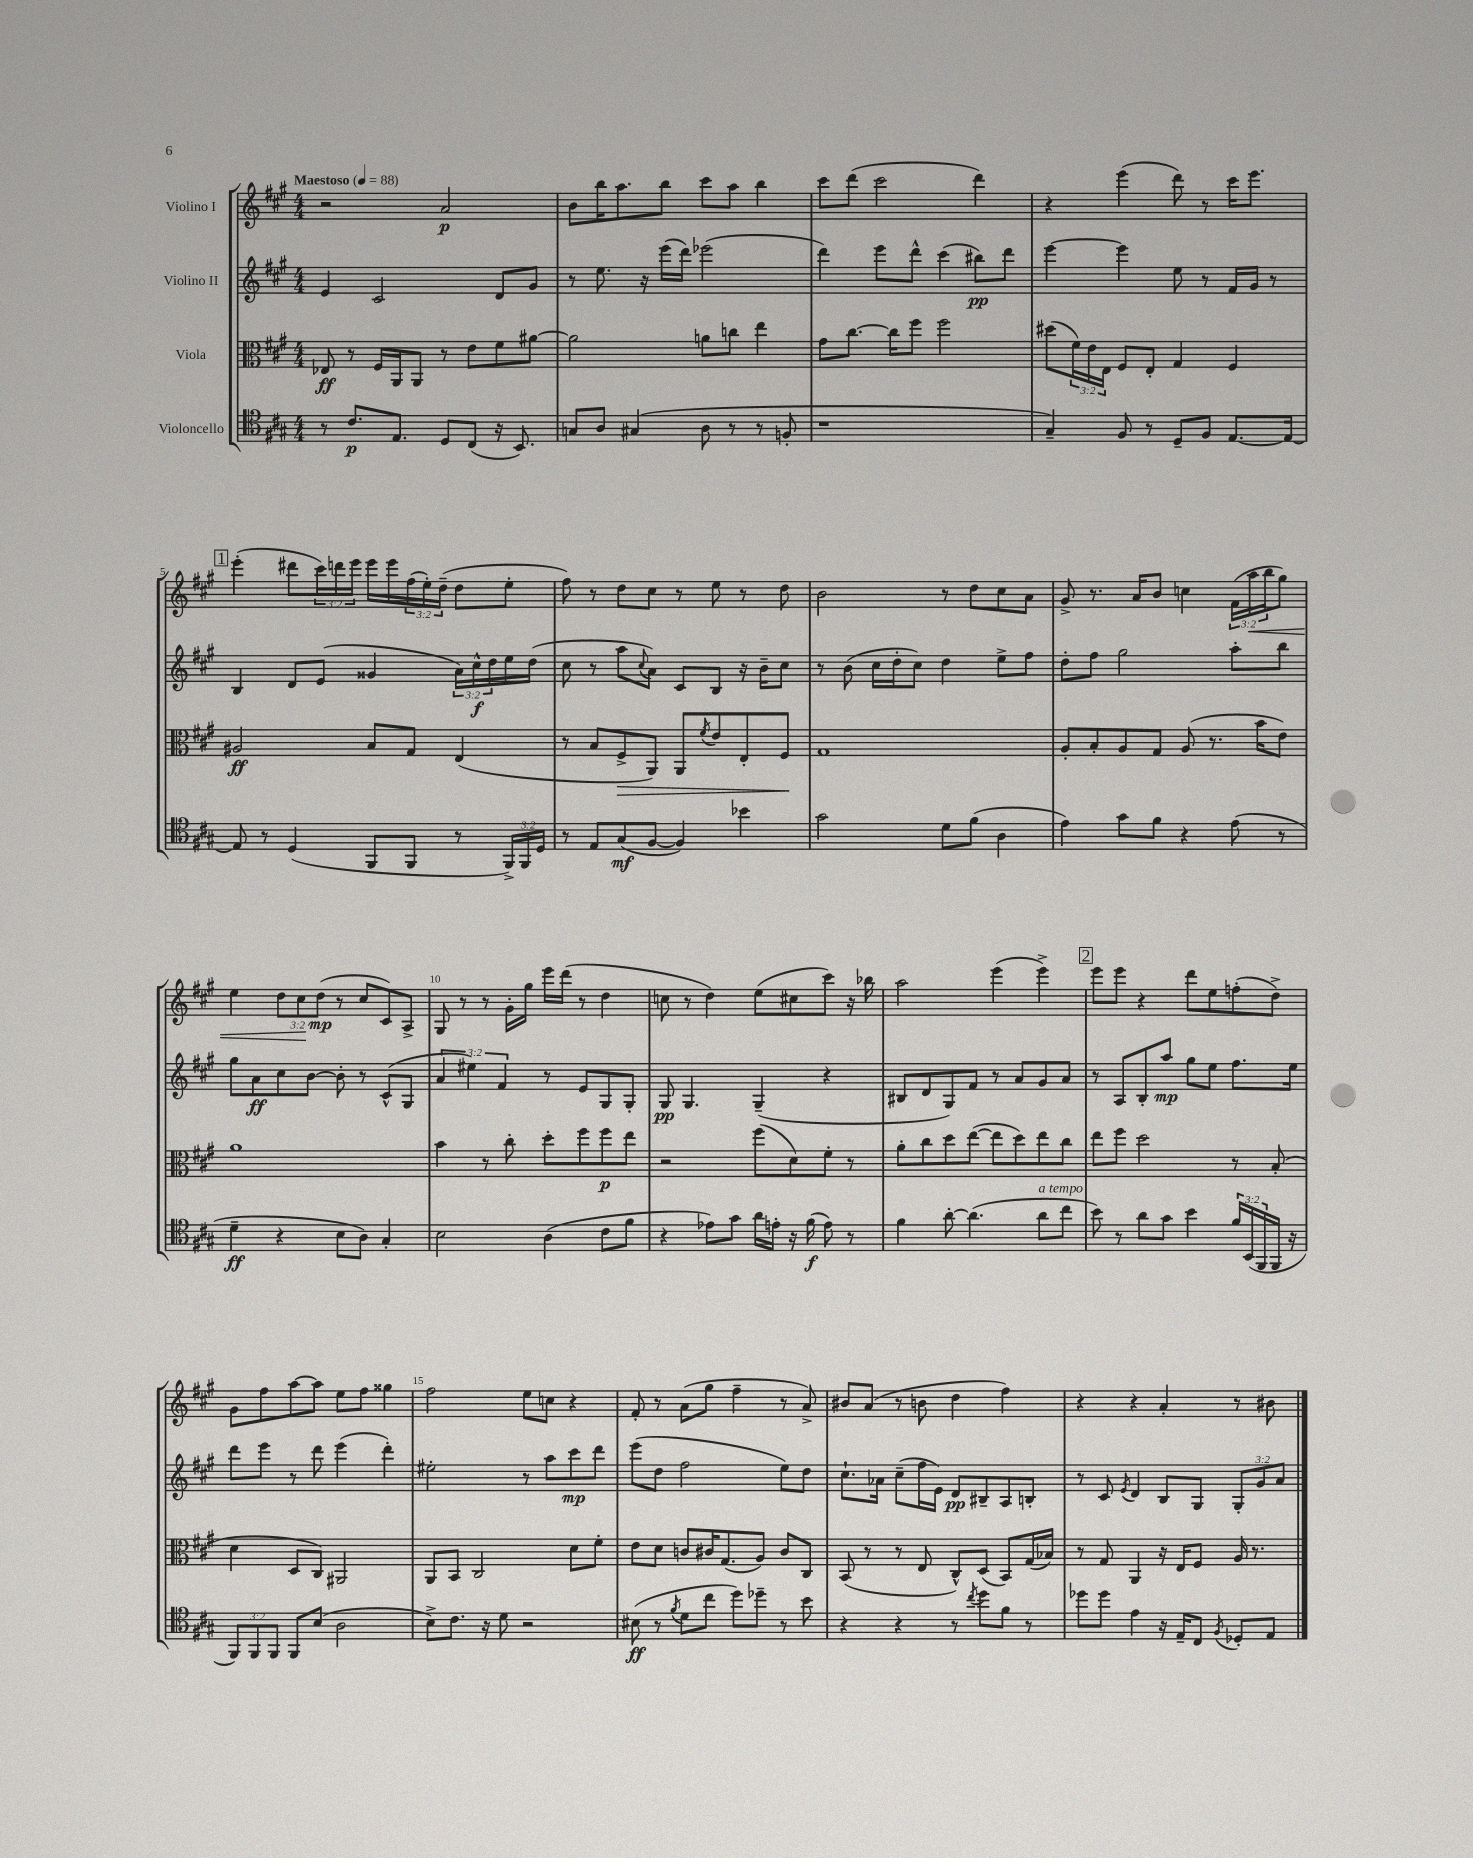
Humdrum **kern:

**kern	**kern	**kern	**kern
*staff4	*staff3	*staff2	*staff1
*clefC4	*clefC3	*clefG2	*clefG2
*k[f#c#g#]	*k[f#c#g#]	*k[f#c#g#]	*k[f#c#g#]
*M4/4	*M4/4	*M4/4	*M4/4
*MM88	*MM88	*MM88	*MM88
8r	8E-	4e	2r
8.c#	8r	.	.
.	16F#	2c#	.
8.E	16AA	.	.
.	8AA	.	.
8D	8r	.	2a
(8C#	8e	.	.
16r	8f#	8d	.
8.BB)	.	.	.
.	[8a#	8g#	.
=	=	=	=
8G	2a#]	8r	8b
8A	.	8.ee	16bb
.	.	.	8.aa
(4G#	.	.	.
.	.	16r	.
.	.	(16eee	8bb
.	.	16ddd)	.
8A	8a	(2eee-	8ccc#
8r	8cc	.	8aa
8r	4ee	.	4bb
8F'	.	.	.
=	=	=	=
1r	8g#	4ddd)	8ccc#
.	[8.cc#	.	(8ddd
.	.	8eee	2ccc#
.	16cc#]	.	.
.	8ff#	8ddd^^	.
.	2ff#	(4ccc#	.
.	.	8bb#)	4ddd)
.	.	8ddd	.
=	=	=	=
4G#~)	(8dd#	[4eee	4r
.	24f#)	.	.
.	24e	.	.
.	24E	.	.
8F#	8F#	4eee]	(4eee
8r	8E'	.	.
8D~	4G#	8ee	8ddd)
8F#	.	8r	8r
[8.E	4F#	16f#	16ccc#
.	.	16g#	8.eee
.	.	8r	.
16E_	.	.	.
=	=	=	=
8E]	2A#	4B	(4eee'
8r	.	.	.
(4D	.	8d	8ddd#
.	.	(8e	24ccc#)
.	.	.	24ddd
.	.	.	24eee
8FF#	8B	4g##	16eee
.	.	.	16eee
8FF#	8G#	.	(24ff#
.	.	.	24ee')
.	.	.	(24dd~
8r	(4E	24a)	8dd
.	.	24cc#^^	.
.	.	24dd	.
24FF#^)	.	16ee	8ee'
24FF#	.	.	.
.	.	(16dd	.
24D	.	.	.
=	=	=	=
8r	8r	8cc#	8ff#)
8E	8B	8r	8r
(8G#	8F#^	8aa	8dd
.	.	8qqcc#	.
[8F#	8AA)	8a)	8cc#
4F#])	8AA	8c#	8r
.	8qf#	.	.
.	8e	8B	8ee
4b-	8E'	16r	8r
.	.	16b~	.
.	8F#	8cc#	8dd
=	=	=	=
2g#	1G#	8r	2b
.	.	(8b	.
.	.	16cc#	.
.	.	16dd'	.
.	.	8cc#)	.
8d	.	4dd	8r
(8f#	.	.	8dd
4A	.	8ee^	8cc#
.	.	8ff#	8a
=	=	=	=
4e)	8A'	8dd'	8g#^
.	8B'	8ff#	8.r
8g#	8A	2gg#	.
.	.	.	16a
8f#	8G#	.	8b
4r	(8A	.	4cc
.	8.r	.	.
(8e	.	8aa'	(24f#
.	.	.	24aa
.	16b	.	.
.	.	.	24bb
8r	8e)	8bb	8gg#)
=	=	=	=
4d~	1a	8gg#	4ee
.	.	8a	.
4r	.	8cc#	12dd
.	.	.	12cc#
.	.	[8b	.
.	.	.	(12dd
8B	.	8b']	8r
8A)	.	8r	8cc#
4G#'	.	(8c#^^	8c#)
.	.	8G#	8A^
=	=	=	=
2B	4b	6a	8G#
.	.	.	8r
.	.	6ee#)	.
.	8r	.	8r
.	.	6f#	.
.	8cc#'	.	16g#'
.	.	.	16gg#
(4A	8dd'	8r	16eee
.	.	.	(16ddd
.	8ff#	8e	8r
8c#	8ff#	8G#	4dd
8f#	8ee	8G#'	.
=	=	=	=
4r	2r	8G#	8cc
.	.	4.G#	8r
8e-)	.	.	4dd)
8g#	.	.	.
16a	(8ff#	(4G#~	(8ee
16e'	.	.	.
16r	8d)	.	8cc#
(16f#	.	.	.
8e)	8f#'	4r	8ccc#)
8r	8r	.	16r
.	.	.	16bb-
=	=	=	=
4f#	8a'	8B#	2aa
.	8cc#	8d	.
[8a'	8dd	8G#)	.
(4.a]	([8ee	8f#	.
.	8ee]	8r	(4eee
.	8dd)	8a	.
8a	8ee	8g#	4eee^)
8cc#	8cc#	8a	.
=	=	=	=
8b)	8ee	8r	8eee
8r	8ff#	8A	8eee
8a	2dd	8B'	4r
8g#	.	8aa	.
4b	.	8gg#	8ddd
.	.	8ee	8ee
24f#	8r	8.ff#	(8ff'
(24BB	.	.	.
24FF#	.	.	.
16FF#	(8B'	.	8dd^)
16r	.	16ee	.
=	=	=	=
12FF#)	4d	8ddd	8g#
12FF#	.	.	.
.	.	8eee	8ff#
12FF#	.	.	.
8FF#	8D	8r	[8aa
(8B	8C#)	8ddd	8aa]
2A	2AA#	(4eee	8ee
.	.	.	8ff#
.	.	4ddd')	4gg##
=	=	=	=
8B^)	8AA	2ee#'	2ff#
8.c#	8BB	.	.
.	2C#	.	.
16r	.	.	.
8d	.	.	.
2r	.	8r	8ee
.	.	8aa	8cc
.	8d	8ccc#	4r
.	8f#'	8ddd	.
=	=	=	=
(8B#	8e	(8eee	8f#'
8r	8d	8dd	8r
8qf#	.	.	.
8d	8c	2ff#	(8a
8cc#	16c#	.	8gg#
.	(8.G#	.	.
8dd)	.	.	4ff#~
8dd-~	8A)	.	.
8r	8c#	8ee)	8r
8b	8C#	8dd	8a^)
=	=	=	=
4r	(8BB	8.cc#`	8b#
.	8r	.	(8a
.	.	16a-	.
4r	8r	(8cc#~	8r
.	8E	16ff#	8b
.	.	16e)	.
8r	8C#^^)	8d	4dd
8qcc#	.	.	.
8dd	(8D	8B#~	.
8f#	8BB)	8A	4ff#)
8r	(16G#	8B'	.
.	16B-)	.	.
=	=	=	=
8dd-	8r	8r	4r
8dd-	8G#	8c#	.
.	.	8qe	.
4e	4AA	4d	4r
16r	16r	8B	4a'
16E~	16E	.	.
8C#	8F#	8G#	.
8qF#	.	.	.
8D-'	16A	12G#'	8r
.	8.r	.	.
.	.	12g#	.
8E	.	.	8b#
.	.	12a	.
==	==	==	==
*-	*-	*-	*-
